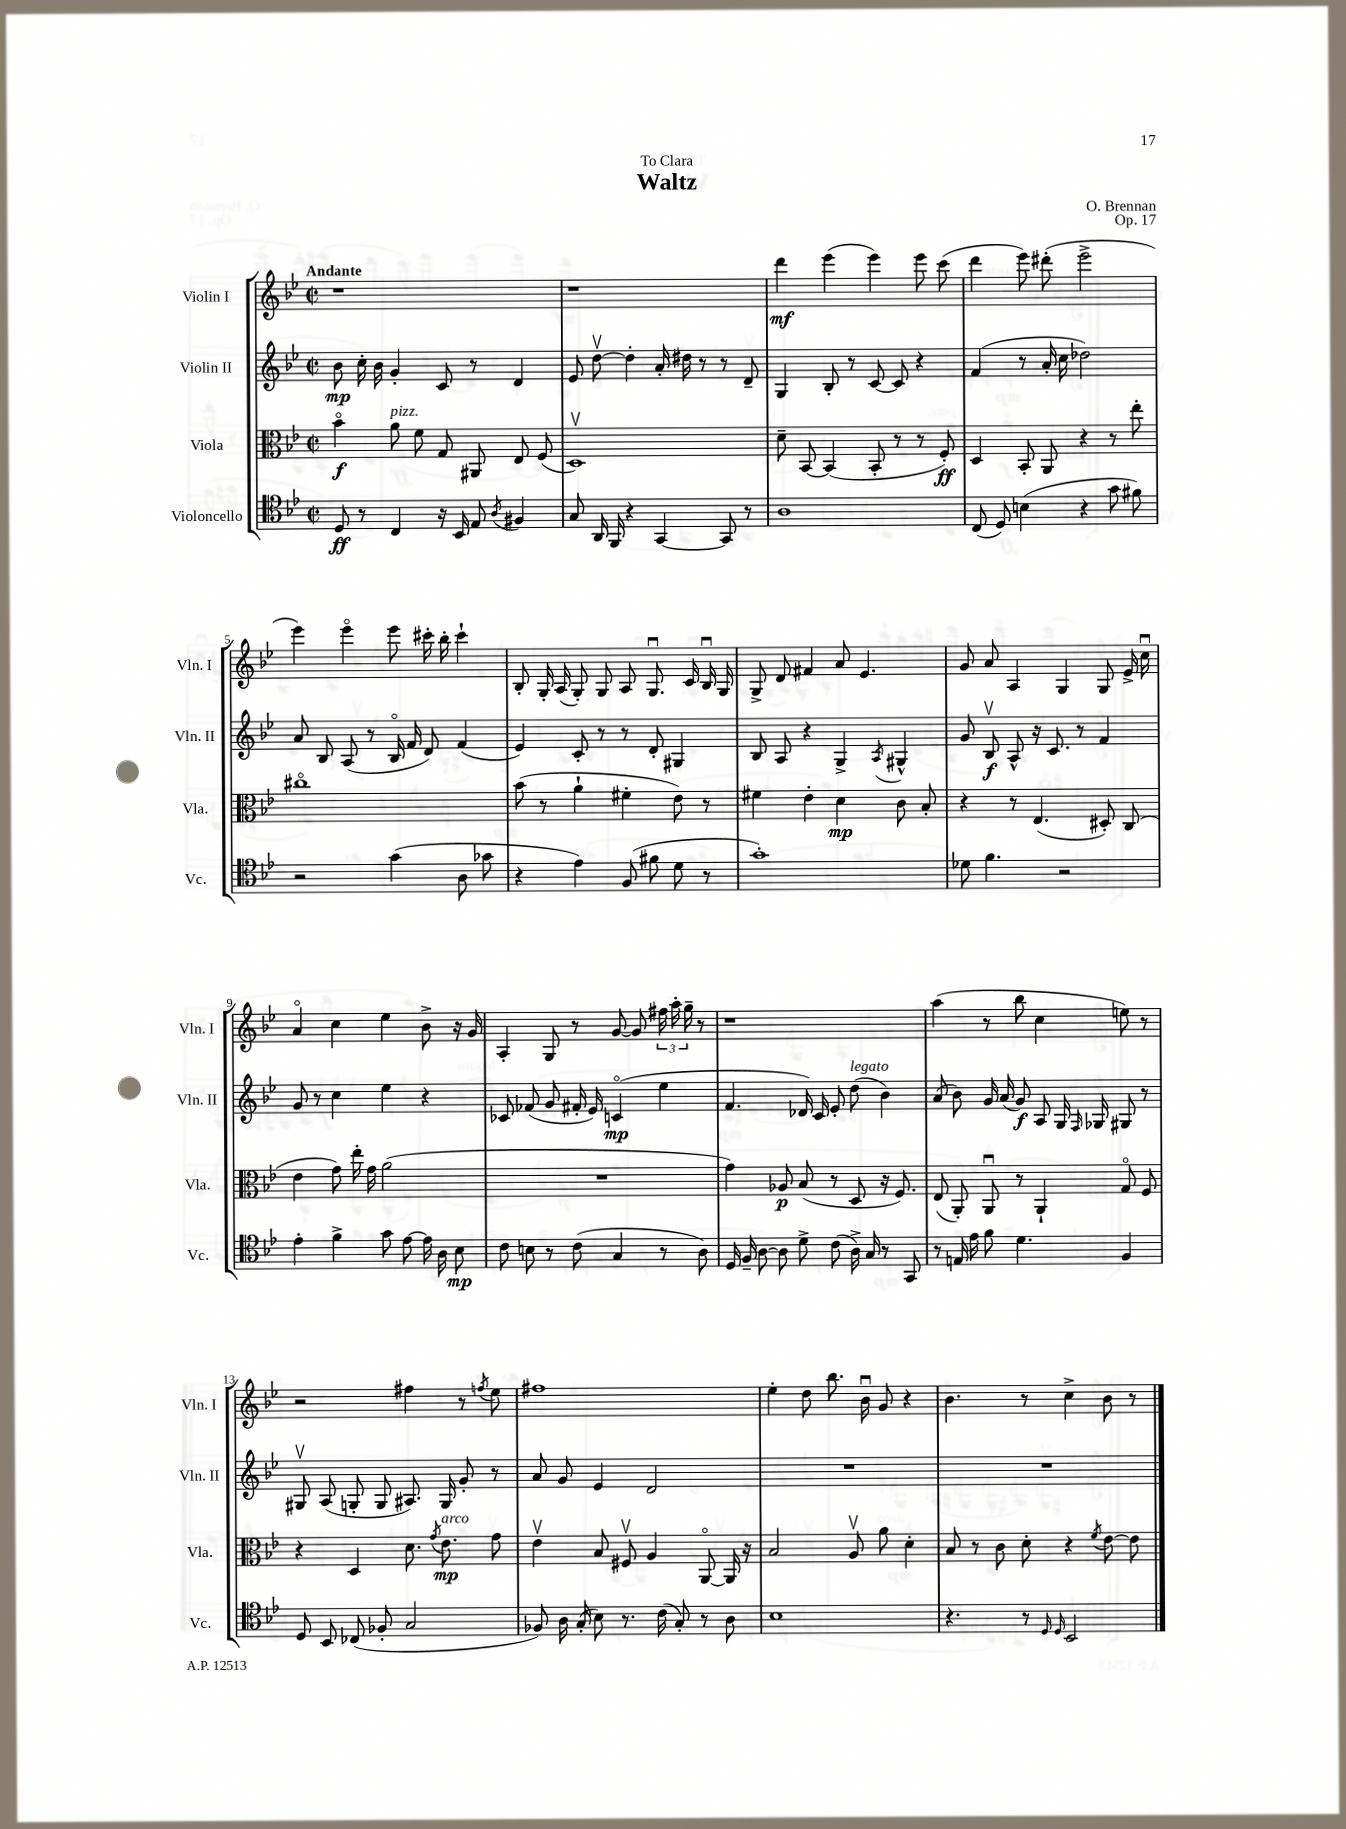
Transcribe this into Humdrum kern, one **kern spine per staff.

**kern	**kern	**kern	**kern
*staff4	*staff3	*staff2	*staff1
*clefC4	*clefC3	*clefG2	*clefG2
*k[b-e-]	*k[b-e-]	*k[b-e-]	*k[b-e-]
*M2/2	*M2/2	*M2/2	*M2/2
*met(c|)	*met(c|)	*met(c|)	*met(c|)
8D	4b-o	8b-	1r
8r	.	16cc'	.
.	.	16b-	.
4C	8a	4g'	.
.	8f	.	.
16r	8G	8c	.
16BB-	.	.	.
8E-	8AA#	8r	.
8qA	.	.	.
4F#	8E-	4d	.
.	(8F	.	.
=	=	=	=
8G	1Dv)	8e-	1r
16AA	.	[8ddv	.
16FF	.	.	.
4r	.	4dd']	.
[4GG	.	16a'	.
.	.	16dd#	.
.	.	8r	.
8GG]	.	8r	.
8r	.	8d~	.
=	=	=	=
1A	8d~	4G	4ddd
.	[8BB-	.	.
.	(4BB-]	8B-'	(4eee-
.	.	8r	.
.	8BB-'	[8c	4eee-)
.	8r	8c]	.
.	8r	4r	8eee-
.	8F')	.	(8ccc
=	=	=	=
(8C	4D	(4f	4ddd
8D)	.	.	.
(4B	8BB-'	8r	8eee-)
.	8AA	16a'	(8ddd#'
.	.	16cc	.
4r	4r	2dd-)	2eee-^
8g	8r	.	.
8f#)	8ee-'	.	.
=	=	=	=
2r	1cc#o	8a	4eee-)
.	.	8B-	.
.	.	(8A	4eee-o
.	.	8r	.
(4g	.	16B-o	8eee-
.	.	16f	.
.	.	8d)	16ccc#'
.	.	.	16bb-'
8A	.	(4f	4ccc#`
8g-	.	.	.
=	=	=	=
4r	(8b-	4e-)	8B-'
.	8r	.	16G'
.	.	.	(16A
4e-)	4a`	8c'	8G')
.	.	8r	8G
(8F	4f#'	8r	8A
8f#	.	8d'	8.Gu
8d	8e-)	4G#	.
.	.	.	16c
8r	8r	.	16B-u
.	.	.	16G
=	=	=	=
1g')	4f#	8B-	8G^
.	.	8A	8d
.	4e-'	4r	4f#
.	4d	4G^	8a
.	.	.	4.e-
.	.	8qA	.
.	8c	4G#^^	.
.	8B-'	.	.
=	=	=	=
8d-	4r	8g	8g
4.f	.	8B-v	8a
.	8r	8A^^	4A
.	(4.E-	16r	.
.	.	8.c	.
2r	.	.	4G
.	.	8r	.
.	8D#')	4f	8G
.	(8C	.	16e-^
.	.	.	16ccu
=	=	=	=
4e-'	4e-	8g	4ao
.	.	8r	.
4f^	8g)	4cc	4cc
.	16ee-'	.	.
.	16g	.	.
8g	(2a	4ee-	4ee-
[8e-	.	.	.
16e-]	.	4r	8b-^
16A	.	.	.
8B-	.	.	16r
.	.	.	16g
=	=	=	=
8c	1r	8c-	4A'
8B	.	(8f-	.
8r	.	8g	8G
(8c	.	16f#'	8r
.	.	16e-)	.
4G	.	(4co	[8g
.	.	.	8g]
8r	.	4ee-	24ff#
.	.	.	24aa'
.	.	.	24gg~
8A)	.	.	8r
=	=	=	=
16D	4g)	4.f	1r
16F~	.	.	.
[8A	.	.	.
8A]	8A-	.	.
8d^	(8B-	16d-)	.
.	.	16c	.
(8c	8r	8e-'	.
16A^)	8D	(8dd	.
16G	.	.	.
8r	16r	4b-)	.
.	8.F)	.	.
8GG	.	.	.
=	=	=	=
8r	(8E-	(8a	(4aa
16E	8AA')	8b-)	.
16e-	.	.	.
8f	8AAu	16g	8r
.	.	(16a	.
4.d	8r	8g)	8bb-
.	4AA`	8A	4cc
.	.	16G	.
.	.	16qqF	.
.	.	16G-	.
4F	8Go	8G#	8ee)
.	8F	8r	8r
=	=	=	=
8D	4r	8G#v	2r
8BB-	.	(8A	.
(8C-	4D	8G'	.
8F-'	.	8G	.
2G	8.d	8.A#)	4ff#
.	8qg	.	.
.	8.e-	16G	.
.	.	8g'	8r
.	.	.	8qff
.	8g	8r	8ee-
=	=	=	=
8F-)	4e-v	8a	1ff#
16A	.	8g	.
(16G'	.	.	.
8B-)	8B-	4e-	.
8.r	8F#v	.	.
.	4A	2d	.
(16c	.	.	.
8G')	.	.	.
8r	[8AAo	.	.
8A	16AA]	.	.
.	16r	.	.
=	=	=	=
1B-	2B-	1r	4ee-'
.	.	.	8dd
.	.	.	8.bb-
.	8Av	.	.
.	.	.	16b-u
.	8a	.	8g
.	4d'	.	4r
=	=	=	=
4.r	8B-	1r	4.b-
.	8r	.	.
.	8c	.	.
8r	8d'	.	8r
16qqD	.	.	.
16qqD	.	.	.
2BB-	4r	.	4cc^
.	8qf	.	.
.	[8e-	.	8b-
.	8e-]	.	8r
==	==	==	==
*-	*-	*-	*-
